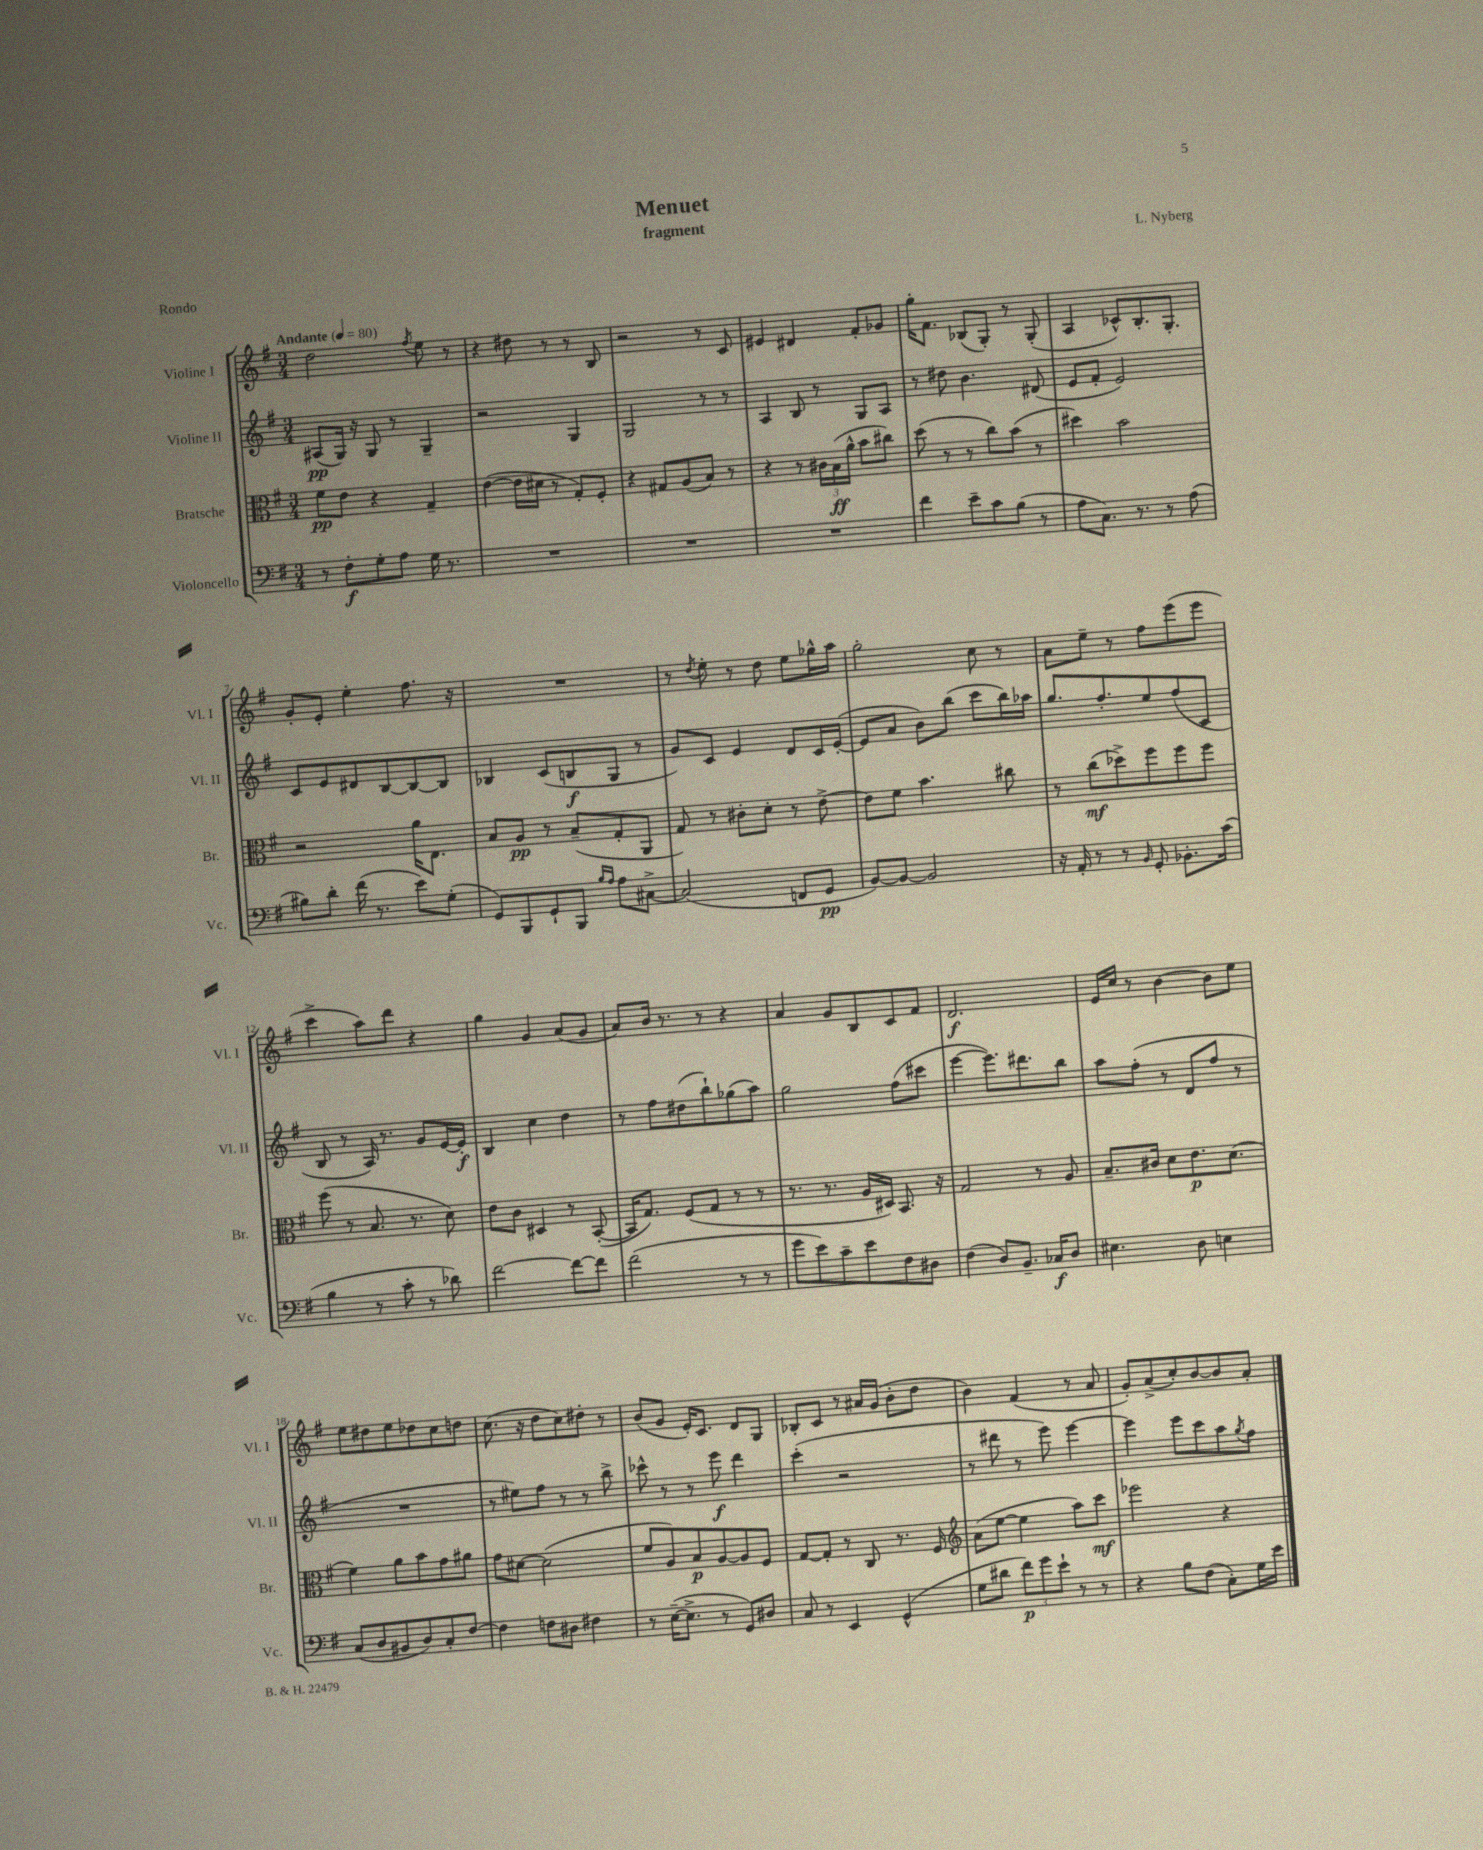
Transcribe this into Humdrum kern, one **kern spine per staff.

**kern	**kern	**kern	**kern
*staff4	*staff3	*staff2	*staff1
*clefF4	*clefC3	*clefG2	*clefG2
*k[f#]	*k[f#]	*k[f#]	*k[f#]
*M3/4	*M3/4	*M3/4	*M3/4
*MM80	*MM80	*MM80	*MM80
8r	8f#\L	(8A#/L	2dd\
8F#'\L	8e\J	16G/Jk)	.
.	.	16r	.
8G'\	4r	8G/	.
8A\J	.	8r	.
.	.	.	8qff#/
16G\	4G~/	4G~/	8ee\
8.r	.	.	.
.	.	.	8r
=	=	=	=
2.r	([4e\	2r	4r
.	16e\]LL	.	8dd#\
.	16d#\JJ	.	.
.	8r	.	8r
.	8G'/L)	4G/	8r
.	8F#'/J	.	8B/
=	=	=	=
2.r	4r	2G/	2r
.	8G#/L	.	.
.	(8A/	.	.
.	8B/J)	8r	8r
.	8r	8r	8c/
=	=	=	=
2.r	4r	4A/	4e#/
.	8r	8B/	4d#/
.	24c#\LL	8r	.
.	(24B\	.	.
.	24a^^\JJ	.	.
.	8b\L	8G/L	8f#'/L
.	8cc#\J)	8A/J	8g-/J
=	=	=	=
4f#\	(8dd\	8r	16gg'\LK
.	.	.	8.f#\J
.	8r	8dd#\	.
8e~\L	8r	4.b\	(8B-/L
8c\	8cc\L)	.	8G'/J)
(8B\J	(8b\J	.	8r
8r	8r	(8d#/	(8G'/
=	=	=	=
8A\L	4dd#\)	8e/L	4A/
8.C\J)	.	8f#'/J	.
.	2b\	2e/)	8c-^^/L)
8.r	.	.	.
.	.	.	8.B'/
8r	.	.	.
.	.	.	8.G'/J
(8A\	.	.	.
=	=	=	=
8B#\L)	2r	8c/L	8g'/L
8d'\J	.	8e/	8e'/J
(16f#\	.	8d#/	4ee'\
8.r	.	.	.
.	.	[8B/	.
8e\L)	16a\LK	8B/_	8.ff#\
.	8.E\J	.	.
(8G'\J	.	8B/]J	.
.	.	.	16r
=	=	=	=
8GG/L)	8B/L	4B-/	2.r
8BBB/	8A/J	.	.
8GG`/	8r	(8c/L	.
8BBB/J	(8B~/L	8B/	.
16qqB/LL	.	.	.
16qqA/JJ	.	.	.
8A\L	8G'/	8G/J	.
[8C#^\J	8AA/J	8r	.
=	=	=	=
(2C#/]	8G/)	8g/L)	8r
.	.	.	8qdd/
.	8r	8c/J	8ee'\
.	8c#'\L	4e/	8r
.	8d'\J	.	8dd\
8FF/L	8r	8d/L	8ee\L
8GG/J	[8e^\	16c/L	16gg-^^\L
.	.	([16e'/JJ	16aa\JJ
=	=	=	=
[8BB/L)	8e\]L	8e/]L	2gg'\
8BB/_J	8f#\J	8a/J	.
2BB/]	4.b\	8b\L)	.
.	.	(8bb\J	.
.	.	8ccc\L	8cc\
.	8cc#\	16bb\L)	8r
.	.	16aa-\JJ	.
=	=	=	=
16r	8r	8.gg/L	8a\L
16AA'/	.	.	.
8r	(8cc\L	.	8ee~\J
.	.	8.ff#'/	.
8r	8dd-^\)	.	8r
16qqBB/	.	.	.
8GG'/	8ff#\	8ee/	8ff#\L
8.BB-'\L	8ff#\	(8ff#/	(8eee\
.	8ff#\J	8c/J	8eee\J
(16c\Jk	.	.	.
=	=	=	=
4B\	(8ff#\	8B/	4ccc^\
.	8r	8r	.
8r	8.B/	16A/)	8aa\L)
.	.	8.r	.
8c'\	.	.	8ddd\J
.	8.r	.	.
8r	.	8g/L	4r
8d-\)	8d\)	[16e/L	.
.	.	16e'/]JJ	.
=	=	=	=
[2f#\	8e\L	4B/	4gg\
.	8c\J	.	.
.	4D#/	4cc\	4g/
8f#\_L	8r	4dd\	(8a/L
8f#\]J	([8BB'/	.	8g/J
=	=	=	=
(2f#\	16BB/]LK	8r	8a/L)
.	8.G/J)	.	.
.	.	8ff#\L	16b/Jk
.	.	.	8.r
.	(8F#/L	(8dd#\	.
.	8G/J	8bb`\)	8r
8r	8r	(8gg-\	4r
8r	8r	8aa\J)	.
=	=	=	=
8g\L	8.r	2gg\	4a/
8e\)	.	.	.
.	8.r	.	.
8c~\	.	.	8g/L
8e\	16A/LL	.	8B/
.	16D#/JJ)	.	.
8F#\	8.BB/	(8ff#\L	8c/
8D#\J	.	8ccc#\J	8f#/J
.	16r	.	.
=	=	=	=
(4F#\	2G/	[4eee\	2.d/
8D/L)	.	8.eee\]L)	.
8.BB~/J	.	.	.
.	.	8.ddd#\	.
.	8r	.	.
16C-/LK	.	.	.
8D/J	8A/	8bb\J	.
=	=	=	=
4.E#\	8.B~/L	8aa\L	16e/LL
.	.	.	16cc/JJ
.	.	(8ff#'\J	8r
.	16c#/Jk	.	.
.	8d\L	8r	[4b\
8D\	8.e\	8d/L	.
4E\	.	8ff#/J	8b\]L
.	(8.d\J	.	.
.	.	8r	8ee\J
=	=	=	=
(8C/L	4f#\)	2.r	8ee\L
8D/	.	.	8dd#\
8BB#/	8a\L	.	8ee\
8D/)	8b\	.	8dd-\
8C'/	8g\	.	8cc\
[8F#/J	8a#\J	.	8dd\J
=	=	=	=
4F#\]	8g\L	8r	(8.cc\
.	[8d#\J	8ee#\L)	.
.	.	.	16r
8F\L	(2d#\]	8ff#\J	8dd\L
8D#\J	.	8r	8cc\)
4F#\	.	8r	8dd#'\J
.	.	8bb^\	8r
=	=	=	=
8r	8f#/L	8ccc-^^\	(8b/L
([16E~\LK	8A/)	8r	8g/J
8.E^\]J	.	.	.
.	8B/	8r	16e'/LK)
.	.	.	8.c/J
8r	[8A/	8eee\	.
8GG/L)	8A/]	4ddd\	8d/L
8D#/J	8F#/J	.	8G/J
=	=	=	=
8C/	[8G/L	(4ccc'\	8B-'/L
8r	8G'/]J	.	8c/J
4EE/	8r	2r	8r
.	8C/	.	16a#/LL
.	.	.	(16g/JJ
(4GG^^/	8.r	.	8b'\L
.	.	.	8dd\J
.	16F#/	.	.
=	=	=	=
*	*clefG2	*	*
8G\L	(8a\L	8r	4b\)
8d#\J	[8ee\J	8ddd#\	.
12f#\L)	4ee\]	8r	(4f#/
12g\	.	.	.
.	.	8eee\)	.
12e`\J	.	.	.
8r	8aa\L)	[4eee\	8r
8r	8ccc\J	.	8a/
=	=	=	=
4r	2eee-\	4eee\]	8g'/L)
.	.	.	(8a^/
8B\L	.	8eee\L	8cc'/)
(8F#\J	.	8ccc\	[8b/
8C'\L)	4r	8aa\	8b/]
.	.	8qgg/	.
16G\L	.	8ff#\J	8a'/J
16e\JJ	.	.	.
==	==	==	==
*-	*-	*-	*-
